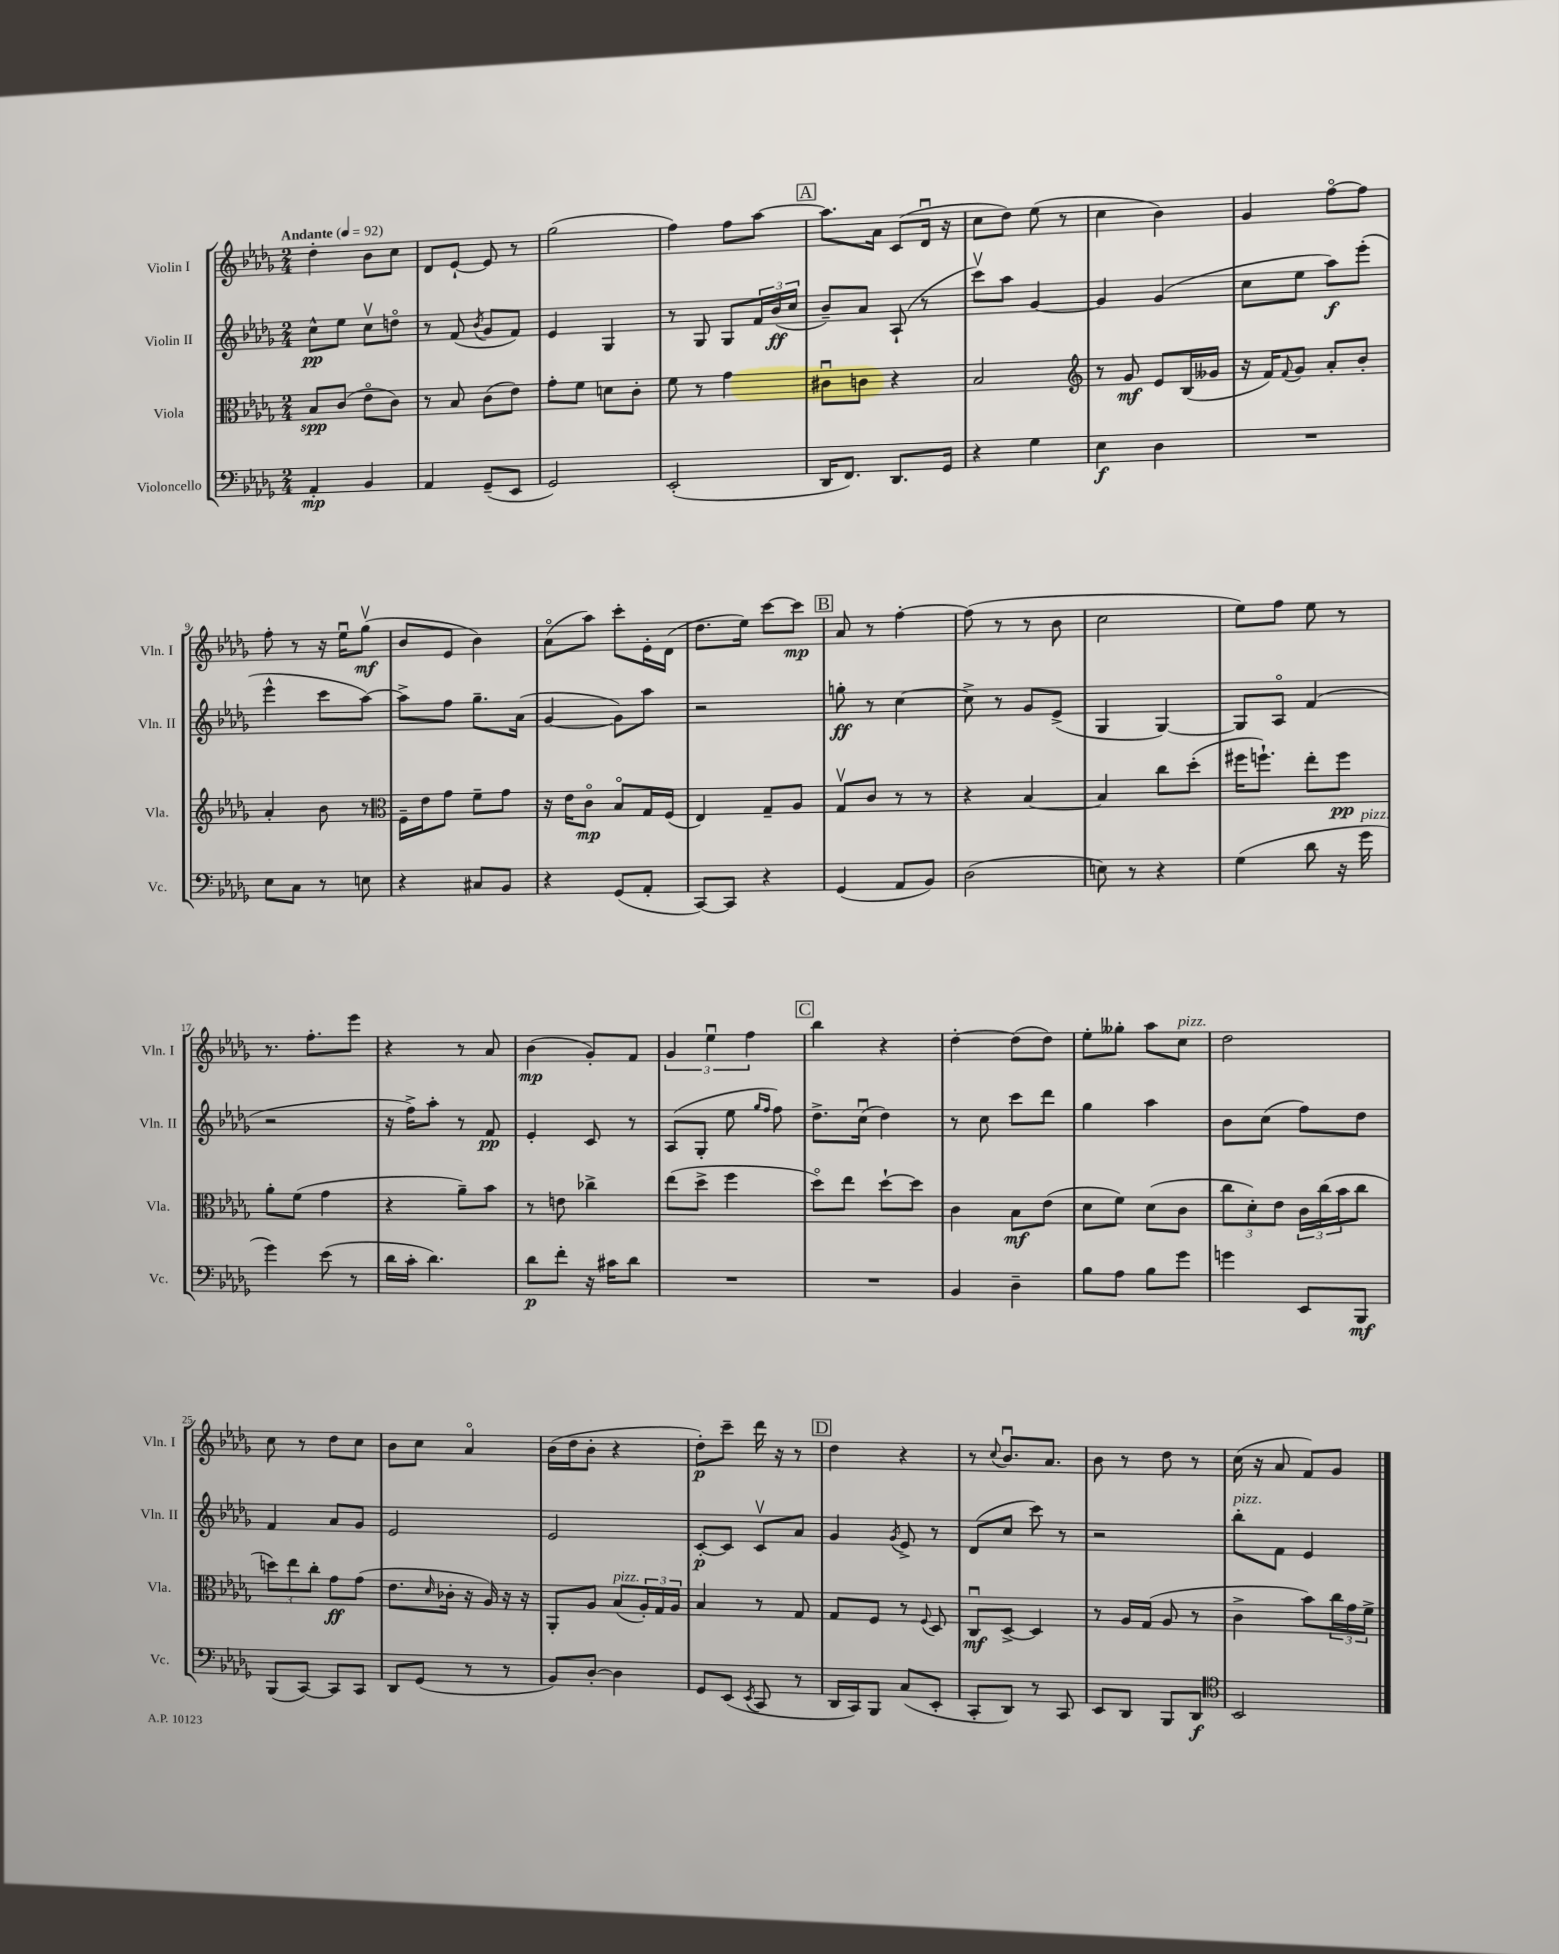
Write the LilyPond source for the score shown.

<<
\new StaffGroup <<
\new Staff = "s0" \with { instrumentName = "Violin I" shortInstrumentName = "Vln. I" } {
    \clef treble \key des \major \numericTimeSignature \time 2/4 \tempo "Andante" 4 = 92
    des''4-. bes'8 c''8 |
    des'8 ees'8~-! ees'8 r8 |
    ges''2( |
    f''4) f''8 aes''8~ |
    \mark \markup { \box "A" } aes''8. aes'16 c'8( des'16\downbow r16 |
    c''8 des''8) ees''8( r8 |
    c''4 bes'4) |
    ges'4 f''8~\flageolet f''8 |
    f''8-. r8 r16 ees''16\downbow ges''8\upbow\mf( |
    bes'8 ees'8 bes'4) |
    aes'8\flageolet( aes''8) c'''8-. ees'16-. des'16( |
    des''8. ees''16) c'''8~ c'''8\mp |
    \mark \markup { \box "B" } aes'8 r8 f''4~-. |
    f''8( r8 r8 bes'8 |
    c''2 |
    ees''8) f''8 ees''8 r8 |
    r8. f''8.-. ees'''8 |
    r4 r8 aes'8 |
    bes'4\mp( ges'8-.) f'8 |
    \tuplet 3/2 { ges'4 ees''4\downbow f''4 } |
    \mark \markup { \box "C" } bes''4 r4 |
    des''4~-. des''8( des''8) |
    ees''8-. geses''8-. aes''8 c''8^\markup { \italic "pizz." } |
    des''2 |
    c''8 r8 des''8 c''8 |
    bes'8 c''8 aes'4\flageolet |
    bes'16( des''16 bes'8-. r4 |
    des''8-.\p) c'''8-- des'''16 r16 r8 |
    \mark \markup { \box "D" } des''4 r4 |
    r8 \appoggiatura { c''8 } bes'8.\downbow aes'8. |
    bes'8 r8 des''8 r8 |
    c''16( r16 aes'8 f'8) ges'8 \bar "|." |
}
\new Staff = "s1" \with { instrumentName = "Violin II" shortInstrumentName = "Vln. II" } {
    \clef treble \key des \major \numericTimeSignature \time 2/4
    c''8-^\pp ees''8 c''8\upbow d''8\flageolet |
    r8 f'8( \acciaccatura { bes'8 } ges'8 f'8) |
    ees'4 ges4 |
    r8 ges8 ges8 \tuplet 3/2 { f'16 bes'16\ff( c''16 } |
    \mark \markup { \box "A" } bes'8--) aes'8 aes8-!( r8 |
    c'''8\upbow) aes''8 ges'4~ |
    ges'4 ges'4( |
    c''8 ees''8 aes''8\f) ees'''8-.( |
    ees'''4-^ c'''8 aes''8~) |
    aes''8-> f''8 ges''8.-- aes'16( |
    ges'4~ ges'8) aes''8 |
    r2 |
    \mark \markup { \box "B" } g''8-.\ff r8 c''4~ |
    c''8-> r8 ges'8 ees'8->( |
    ges4 ges4~) |
    ges8 aes8\flageolet f'4( |
    r2 |
    r16 f''16->) aes''8-. r8 f'8\pp |
    ees'4-. c'8 r8 |
    aes8( ges8-. ees''8 \grace { ges''16 f''16 } f''8) |
    \mark \markup { \box "C" } des''8.-> c''16\downbow( des''4) |
    r8 c''8 c'''8 des'''8 |
    ges''4 aes''4 |
    bes'8 c''8( f''8) des''8 |
    f'4 aes'8 ges'8 |
    ees'2 |
    ees'2 |
    c'8~-.\p c'8 c'8\upbow aes'8 |
    \mark \markup { \box "D" } ges'4 \acciaccatura { ges'8 } ees'8-> r8 |
    des'8( c''8 c'''8) r8 |
    r2 |
    bes''8-.^\markup { \italic "pizz." } f'8 ees'4 \bar "|." |
}
\new Staff = "s2" \with { instrumentName = "Viola" shortInstrumentName = "Vla." } {
    \clef alto \key des \major \numericTimeSignature \time 2/4
    bes8\spp c'8( ees'8\flageolet c'8) |
    r8 bes8 c'8( ees'8) |
    ges'8-. f'8 d'8 c'8-. |
    f'8 r8 ges'4 |
    \mark \markup { \box "A" } cis'8\downbow c'8 r4 |
    bes2 |
    \clef treble r8 ges'8\mf ees'8 bes16( geses'16 |
    r16 f'16) \appoggiatura { f'8 } ges'8 aes'8-. bes'8-. |
    aes'4-. bes'8 r8 |
    \clef alto f16-- ees'16 ges'8 f'8-- ges'8 |
    r16 ees'16 c'8\flageolet\mp bes8\flageolet ges16 f16( |
    ees4) ges8-- aes8 |
    \mark \markup { \box "B" } ges8\upbow c'8 r8 r8 |
    r4 bes4~ |
    bes4 c''8 des''8-.( |
    fis''16 f''8.-!) ees''8-. f''8\pp |
    aes'8-. f'8( ges'4 |
    r4 aes'8--) bes'8 |
    r8 e'8 ces''4-> |
    ees''8( des''8-> f''4 |
    \mark \markup { \box "C" } des''8\flageolet) ees''8 des''8~-! des''8 |
    c'4 bes8\mf ees'8( |
    des'8 f'8) des'8( c'8 |
    \tuplet 3/2 { c''8 des'8-.) ees'8 } \tuplet 3/2 { c'16 c''16( bes'16 } c''8 |
    \tuplet 3/2 { d''8) ees''8 c''8-. } ges'8\ff ges'8( |
    ees'8. \grace { des'16 } ces'16-. r16 aes16) r16 r16 |
    aes,8-. aes8 bes8^\markup { \italic "pizz." }( \tuplet 3/2 { aes16-.) ges16 aes16 } |
    bes4 r8 ges8 |
    \mark \markup { \box "D" } ges8 f8 r8 \appoggiatura { f8 } des8 |
    c8\downbow\mf des8~-> des4 |
    r8 aes16 ges16( aes8 r8 |
    c'4-> bes'8) \tuplet 3/2 { c''16 ges'16 f'16-> } \bar "|." |
}
\new Staff = "s3" \with { instrumentName = "Violoncello" shortInstrumentName = "Vc." } {
    \clef bass \key des \major \numericTimeSignature \time 2/4
    aes,4-.\mp bes,4 |
    aes,4 ges,8--( ees,8 |
    ges,2) |
    ees,2-.( |
    \mark \markup { \box "A" } des,16 f,8.) des,8. ges,16 |
    r4 ges4 |
    ees4\f des4 |
    R2 |
    ees8 c8 r8 e8 |
    r4 cis8 bes,8 |
    r4 ges,8( aes,8-. |
    c,8~) c,8 r4 |
    \mark \markup { \box "B" } ges,4( aes,8 bes,8) |
    des2( |
    e8) r8 r4 |
    ges4( des'8 r16 ges'16^\markup { \italic "pizz." } |
    ges'4) ees'8( r8 |
    des'16 c'16-. des'4.) |
    des'8\p f'8-. r16 cis'16 des'8 |
    R2 |
    \mark \markup { \box "C" } R2 |
    bes,4 des4-- |
    bes8 aes8 bes8 ges'8 |
    g'4 ees,8 bes,,8\mf |
    bes,,8( c,8~) c,8 c,8 |
    des,8 ges,8( r8 r8 |
    bes,8) des8~-. des4 |
    ges,8 ees,8( \acciaccatura { ees,8 } c,8 r8 |
    \mark \markup { \box "D" } des,16 c,16) bes,,8 c8( ees,8-. |
    c,8-. des,8) r8 c,8 |
    ees,8 des,8 bes,,8 des,8\f |
    \clef tenor bes,2 \bar "|." |
}
>>
>>
